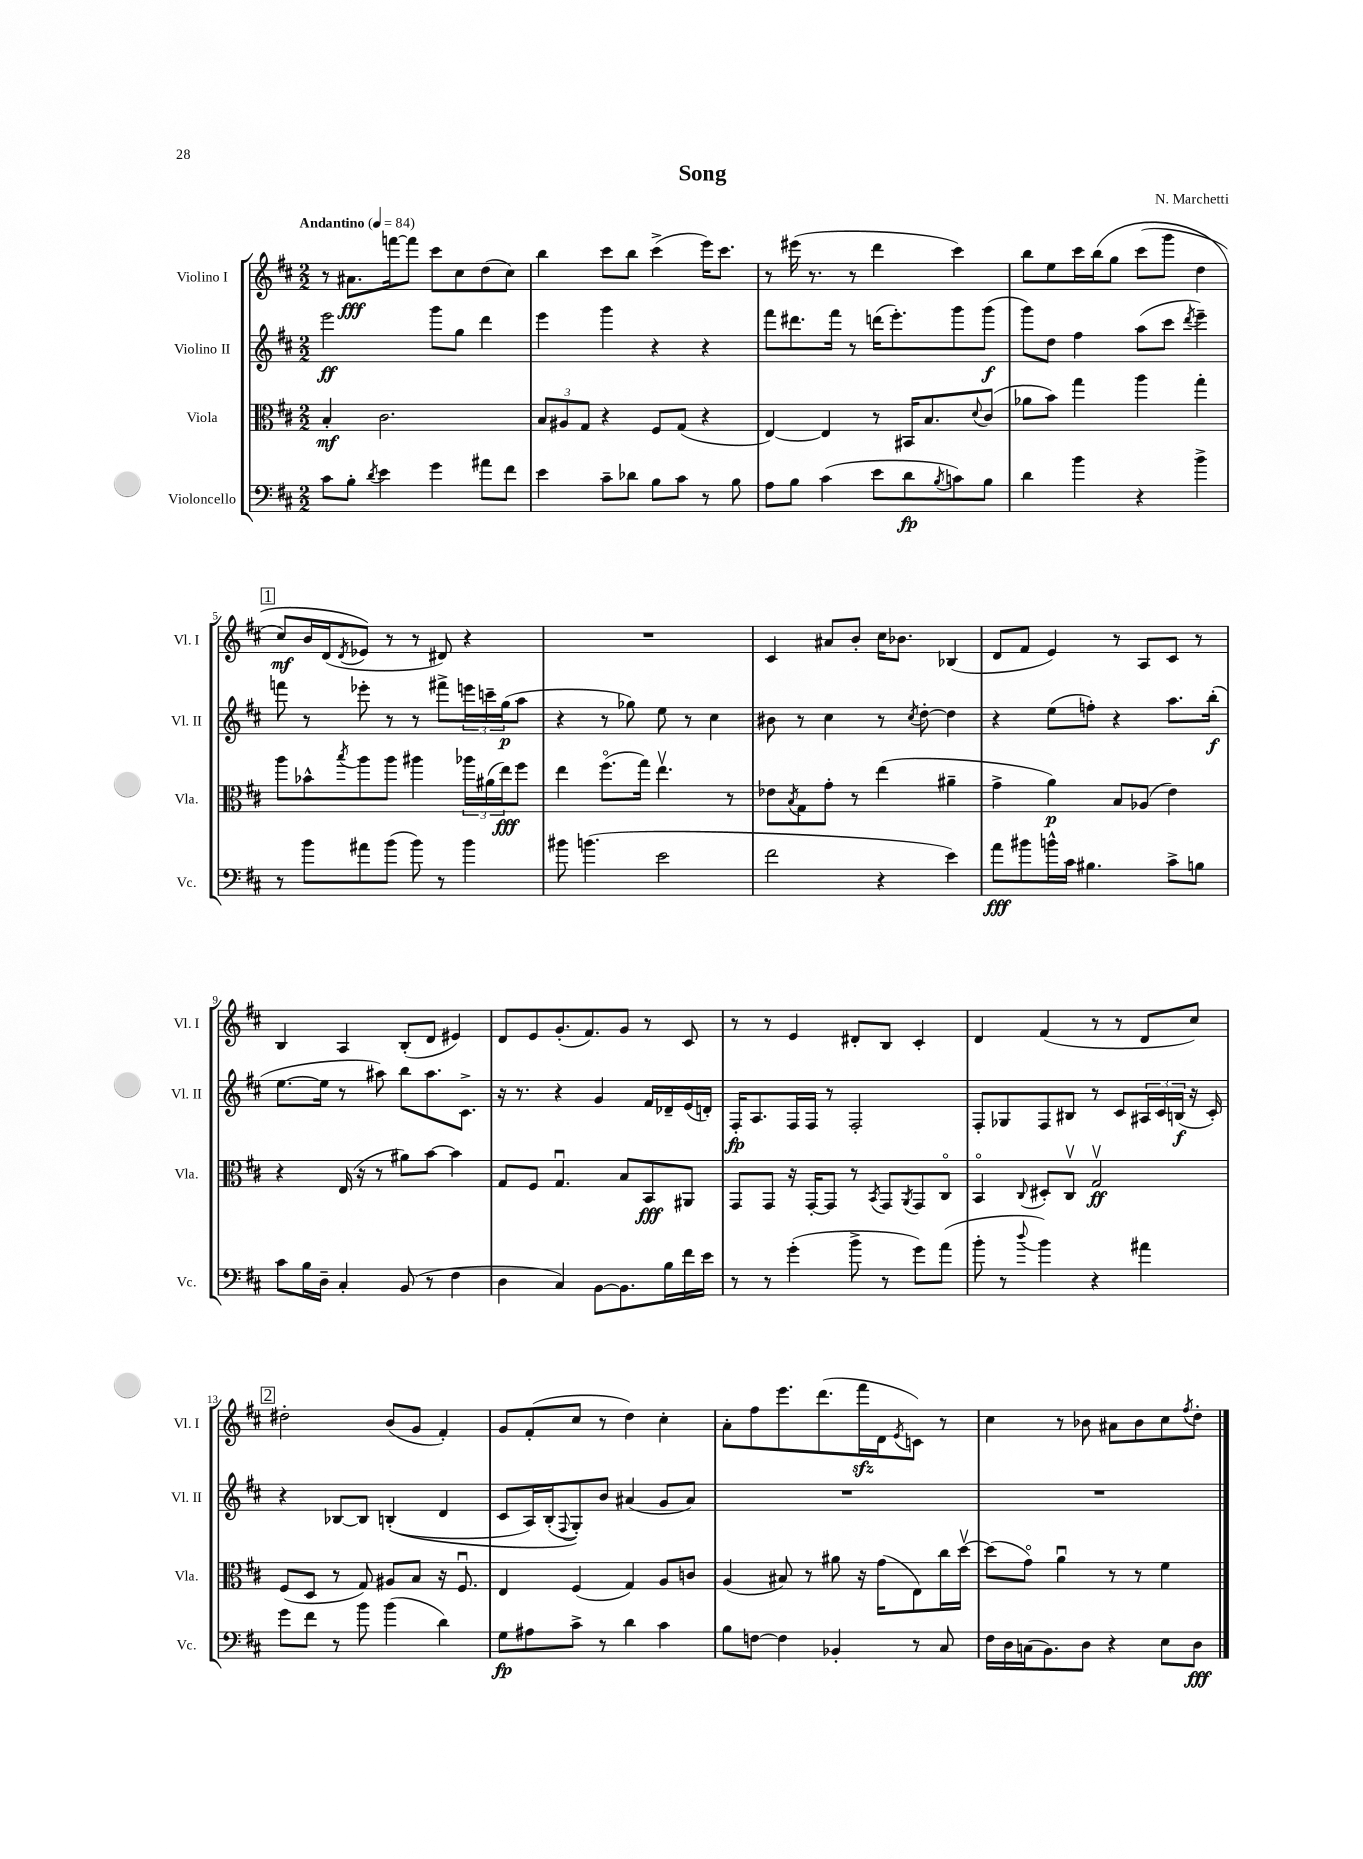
\header { title = "Song" composer = "N. Marchetti" }
<<
\new StaffGroup <<
\new Staff = "s0" \with { instrumentName = "Violino I" shortInstrumentName = "Vl. I" } {
    \clef treble \key d \major \numericTimeSignature \time 2/2 \tempo "Andantino" 4 = 84
    r8 ais'8.\fff f'''16~ f'''8 cis'''8 cis''8 d''8( cis''8) |
    b''4 cis'''8 b''8 cis'''4->( e'''16) cis'''8. |
    r8 eis'''16( r8. r8 d'''4 cis'''4) |
    b''8 e''8 cis'''16 b''16\( g''8 cis'''8( g'''8 d''4 |
    \mark \markup { \box "1" } cis''8\mf) b'16 d'16( \acciaccatura { d'8 } ees'8\) r8 r8 dis'8) r4 |
    R1 |
    cis'4 ais'8 b'8-. cis''16 bes'8. bes4( |
    d'8 fis'8 e'4) r8 a8 cis'8 r8 |
    b4 a4 b8-.( d'8 eis'4) |
    d'8 e'8 g'8.-.( fis'8.) g'8 r8 cis'8 |
    r8 r8 e'4 dis'8-. b8 cis'4-. |
    d'4 fis'4( r8 r8 d'8 cis''8) |
    \mark \markup { \box "2" } dis''2-. b'8( g'8 fis'4-.) |
    g'8 fis'8-.( cis''8 r8 d''4) cis''4-. |
    a'8-. fis''8 e'''8. d'''8.( fis'''16\sfz d'16 \acciaccatura { e'8 } c'8) r8 |
    cis''4 r8 bes'8 ais'8 bes'8 cis''8 \acciaccatura { fis''8 } d''8-. \bar "|." |
}
\new Staff = "s1" \with { instrumentName = "Violino II" shortInstrumentName = "Vl. II" } {
    \clef treble \key d \major \numericTimeSignature \time 2/2
    e'''2\ff g'''8 g''8 d'''4 |
    e'''4 g'''4 r4 r4 |
    fis'''8 dis'''8. fis'''16 r8 d'''16( e'''8.-.) g'''8 g'''8\f( |
    g'''8) d''8 fis''4 a''8( cis'''8 \acciaccatura { d'''8 } e'''4--) |
    \mark \markup { \box "1" } f'''8 r8 ees'''8-. r8 r8 fis'''8-> \tuplet 3/2 { e'''16 c'''16-- g''16\p( } a''8 |
    r4 r8 ges''8) e''8 r8 cis''4 |
    bis'8 r8 cis''4 r8 \acciaccatura { cis''8 } d''8~-. d''4 |
    r4 e''8( f''8-.) r4 a''8. b''16-.\f( |
    e''8.~ e''16 r8 ais''8) b''8 ais''8. cis'8.-> |
    r16 r8. r4 g'4 fis'16 des'16-- e'16( d'16-.) |
    fis16-.\fp a8. fis16 fis16 r8 fis2-. |
    fis8-. ges8 fis8 bis8 r8 cis'8 \tuplet 3/2 { ais16 cis'16 b16\f( } r16 cis'16-.) |
    \mark \markup { \box "2" } r4 bes8~ bes8 b4-.(\( d'4 |
    cis'8 a16) b16-.( \appoggiatura { fis8 } g8-.)\) b'8 ais'4( g'8 ais'8) |
    R1 |
    R1 \bar "|." |
}
\new Staff = "s2" \with { instrumentName = "Viola" shortInstrumentName = "Vla." } {
    \clef alto \key d \major \numericTimeSignature \time 2/2
    b4-.\mf cis'2. |
    \tuplet 3/2 { b8 ais8 g8 } r4 fis8 g8( r4 |
    e4~) e4 r8 bis,16 b8. \appoggiatura { d'8 } cis'8( |
    aes'8 b'8) g''4 a''4 g''4-. |
    \mark \markup { \box "1" } a''8 bes'8-^ \acciaccatura { b''8 } a''8 a''8 ais''4 \tuplet 3/2 { aes''16 ais'16( e''16\fff) } fis''8 |
    e''4 fis''8.\flageolet( g''16) e''4.\upbow r8 |
    ees'8 \acciaccatura { b8 } g8 g'8-. r8 e''4( ais'4-- |
    g'4-> a'4\p) b8 aes8( e'4) |
    r4 e16( r16 r8 ais'8) b'8~ b'4 |
    g8 fis8 g4.\downbow b8 b,8\fff ais,8 |
    g,8 g,8 r16 g,16~-. g,8 r8 \acciaccatura { b,8 } g,8 \acciaccatura { a,8 } g,8 cis8\flageolet |
    b,4\flageolet \appoggiatura { cis8 } dis8-. cis8\upbow g2\upbow\ff |
    \mark \markup { \box "2" } fis8( d8 r8 g8) ais8 b8 r16 fis8.\downbow |
    e4 fis4( g4) a8 c'8 |
    a4( bis8) r8 ais'8 r16 g'16( e8) cis''16 d''16~\upbow |
    d''8( g'8\flageolet) a'4\downbow r8 r8 fis'4 \bar "|." |
}
\new Staff = "s3" \with { instrumentName = "Violoncello" shortInstrumentName = "Vc." } {
    \clef bass \key d \major \numericTimeSignature \time 2/2
    cis'8 b8-. \acciaccatura { d'8 } e'4 g'4 ais'8 fis'8 |
    e'4 cis'8-- des'8 b8 cis'8 r8 b8 |
    a8 b8 cis'4( e'8 d'8\fp \acciaccatura { b8 } c'8) b8 |
    d'4 b'4 r4 b'4-> |
    \mark \markup { \box "1" } r8 b'8 ais'8 b'8( b'8) r8 b'4 |
    bis'8 b'4.( e'2 |
    fis'2 r4 e'4) |
    a'8\fff bis'8 b'16-^ cis'16 bis4. cis'8-> b8 |
    cis'8 b16 d16-- cis4-. b,8( r8 fis4 |
    d4 cis4) b,8~ b,8. b16 fis'16 e'16 |
    r8 r8 g'4-.( b'8-> r8 g'8) a'8( |
    b'8-. r8 \appoggiatura { d''8 } b'4) r4 ais'4 |
    \mark \markup { \box "2" } g'8 fis'8 r8 b'8 b'4( d'4) |
    g8\fp ais8 cis'8-> r8 d'4 cis'4 |
    b8 f8~ f4 bes,4-. r8 cis8 |
    fis16 d16 c16( b,8.) d8 r4 e8 d8\fff \bar "|." |
}
>>
>>
